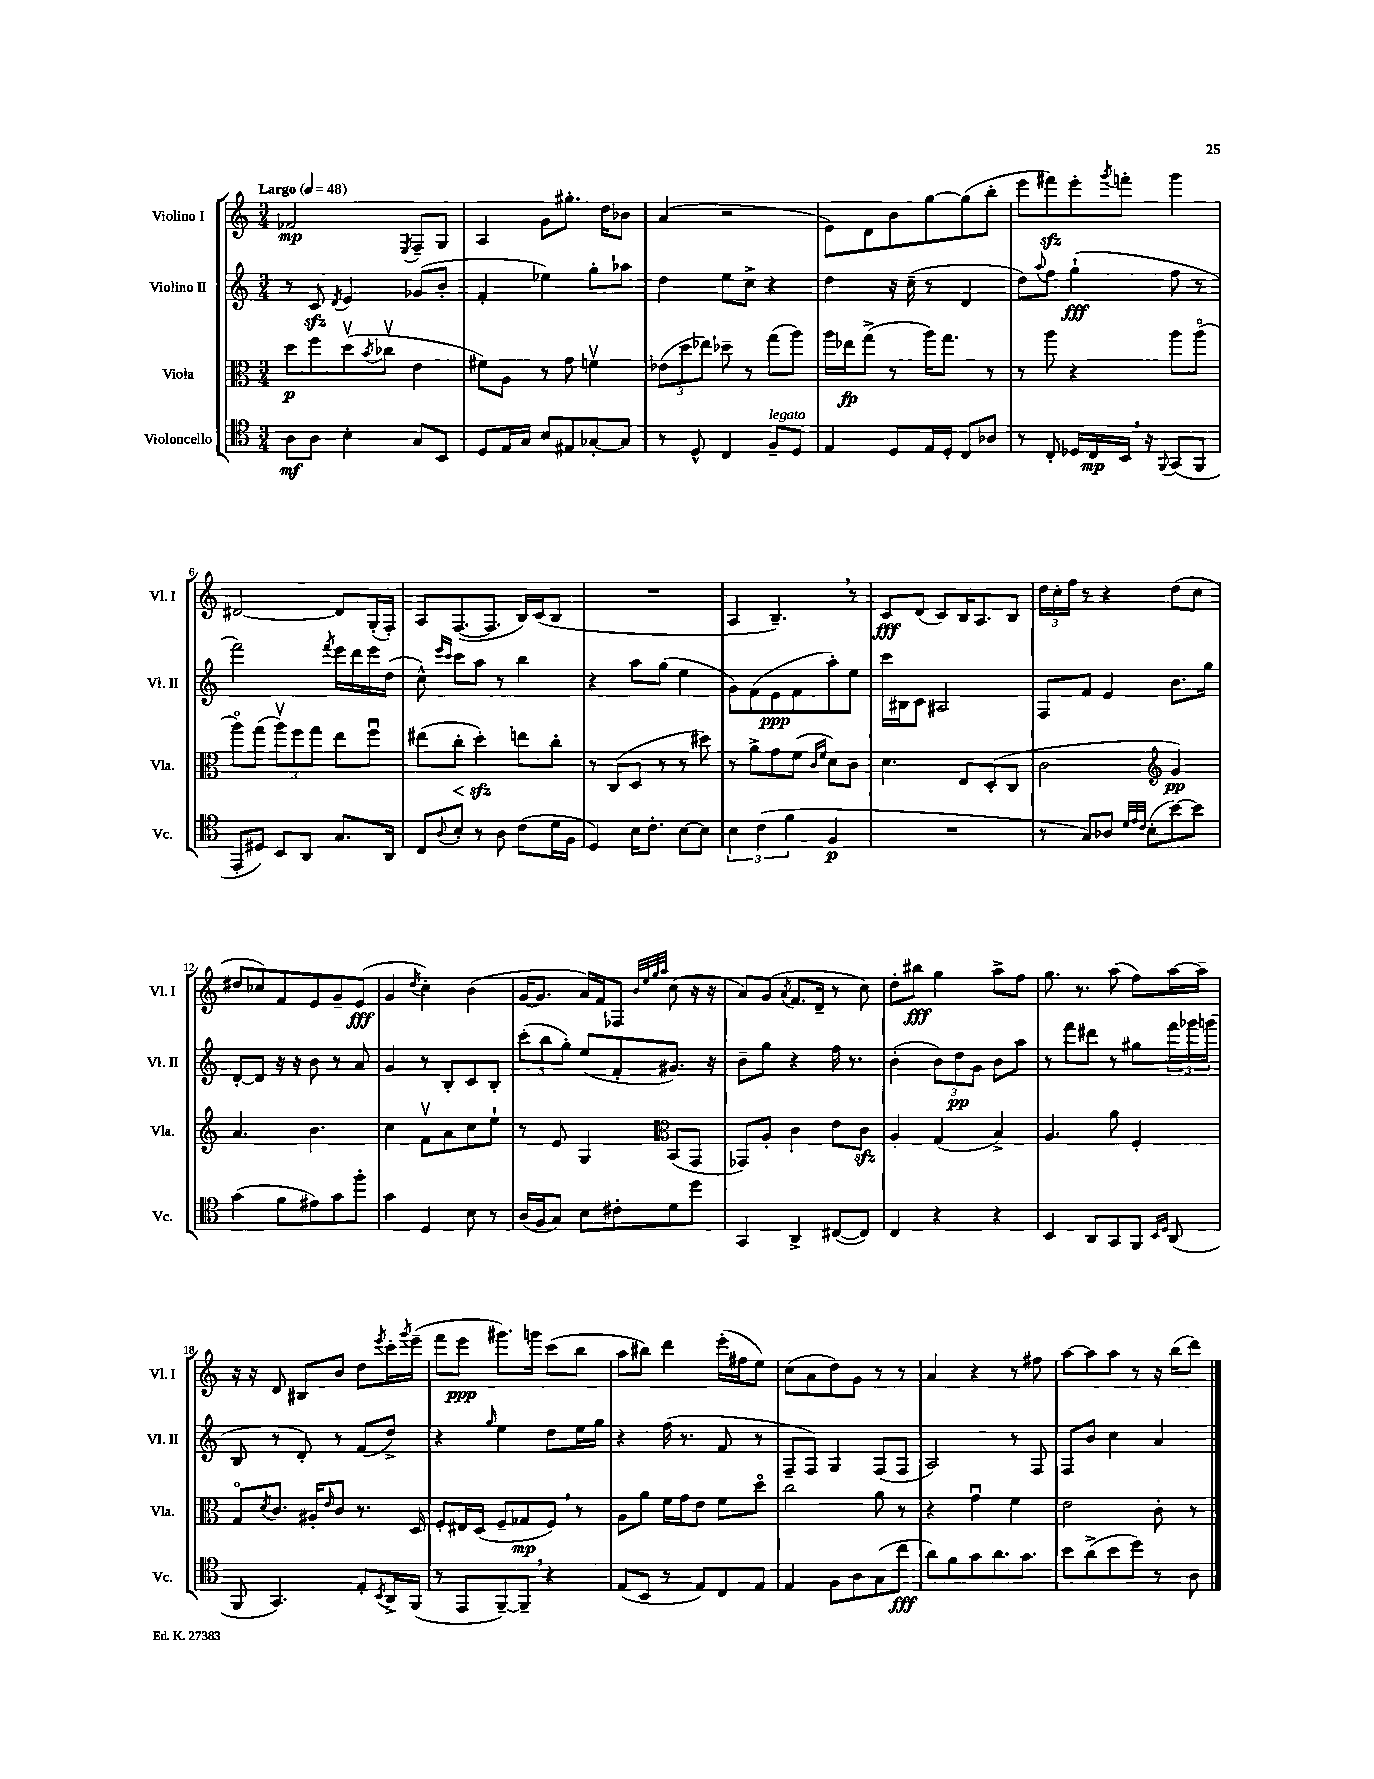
<<
\new StaffGroup <<
\new Staff = "s0" \with { instrumentName = "Violino I" shortInstrumentName = "Vl. I" } {
    \clef treble \key c \major \numericTimeSignature \time 3/4 \tempo "Largo" 4 = 48
    fes'2\mp \acciaccatura { e8 } f8-- g8 |
    a4 g'8 gis''8.-. d''16 bes'8 |
    a'4( r2 |
    e'8) d'8 b'8 g''8~ g''8( b''8-. |
    e'''8 fis'''8\sfz) e'''8-. \acciaccatura { g'''8 } f'''8-. g'''4 |
    dis'2~ dis'8 g16-.( f16-.) |
    a8 f8.~( f8. b16) c'16( b8 |
    R2. |
    a4 b4.--) \breathe r8 |
    c'8\fff d'8( c'8) b16 a8. b8 |
    \tuplet 3/2 { d''16 c''16-. f''16 } r8 r4 d''8( c''8 |
    dis''8 ces''8) f'8 e'8 g'8-- e'8\fff( |
    g'4 \acciaccatura { d''8 } c''4-.) b'4( |
    g'16~ g'8. a'16) f'16 fes8 \grace { b'32 e''32 g''32 a''32 } c''8( r16 r16 |
    a'8) g'8( \acciaccatura { a'8 } f'8. d'16-- r8 c''8) |
    d''8-. bis''8\fff g''4 a''8-> f''8 |
    g''8. r8. a''8( f''8) a''16~ a''16-- |
    r16 r16 d'8 bis8 b'8 d''8 \acciaccatura { e'''8 } c'''16-. \acciaccatura { g'''8 } e'''16--( |
    f'''8 e'''8\ppp gis'''8.) g'''16 c'''8( b''8 |
    a''8 bis''8) d'''4 e'''16-.( fis''16 e''8) |
    c''8( a'8 d''8) g'8 r8 r8 |
    a'4 r4 r8 fis''8 |
    a''8~ a''8 a''8 r8 r16 b''16( d'''8) \bar "|." |
}
\new Staff = "s1" \with { instrumentName = "Violino II" shortInstrumentName = "Vl. II" } {
    \clef treble \key c \major \numericTimeSignature \time 3/4
    r8 c'8\sfz \acciaccatura { d'8 } e'4 ges'8( b'8-. |
    f'4-. ees''4) g''8-. aes''8 |
    d''4 e''8 c''8-> r4 |
    d''4 r16 c''16--( r8 d'4 |
    d''8) \appoggiatura { a''8 } f''8 g''4-!\fff( f''8 r8 |
    f'''2) \acciaccatura { f'''8 } e'''16 d'''16 e'''16 d''16( |
    c''8-^) \grace { e'''16 c'''16 } c'''8 a''8 r8 b''4 |
    r4 a''8 g''8( e''4 |
    g'8) f'8( e'8\ppp f'8 a''8-.) e''8 |
    c'''16 bis16 c'8 ais2 |
    f8 f'8 e'4 b'8. g''16 |
    d'8~-. d'8 r16 r16 b'8 r8 a'8 |
    g'4 r8 b8-. c'8 b8-. |
    \tuplet 3/2 { c'''8-.( b''8 g''8-.) } e''8( f'8-. gis'8.) r16 |
    b'8-- g''8 r4 f''16 r8. |
    b'4-.( \tuplet 3/2 { b'8) d''8\pp g'8 } b'8 a''8 |
    r8 f'''8 dis'''8 r8 gis''8 \tuplet 3/2 { f'''16 ges'''16 g'''16( } |
    b8 r8 d'8-.) r8 f'8( d''8->) |
    r4 \grace { g''16 } e''4 d''8 e''16 g''16 |
    r4 f''16( r8. f'8 r8 |
    f8-- f8) g4 f8( f8 |
    a2) r8 f8 |
    f8 b'8 c''4 a'4 \bar "|." |
}
\new Staff = "s2" \with { instrumentName = "Viola" shortInstrumentName = "Vla." } {
    \clef alto \key c \major \numericTimeSignature \time 3/4
    d''8\p f''8 d''8\upbow( \acciaccatura { b'8 } ces''8\upbow e'4 |
    fis'8) a8 r8 g'8 f'4\upbow |
    \tuplet 3/2 { ees'8( d''8 ees''8) } des''8-- r8 g''8( a''8) |
    a''16 ees''16\fp g''8->( r8 a''16) g''8. r8 |
    r8 a''8 r4 a''8 a''8\flageolet( |
    a''8\flageolet) g''8( \tuplet 3/2 { a''8\upbow) f''8 g''8 } e''8 f''8\downbow |
    eis''8( c''8-.\< d''4-.\sfz\!) e''8 c''8-. |
    r8 c8( d8 r8 r8 dis''8) |
    r8 a'8-> g'8 f'8( \grace { c'16 f'16 } d'8) c'8 |
    d'4. e8 d8-.( c8 |
    c'2 \clef treble g'4\pp) |
    a'4. b'4. |
    c''4 f'8\upbow a'8 c''8 e''8-! |
    r8 e'8 g4 \clef alto b,8( g,8 |
    ges,8) a8-. c'4 e'8 c'8\sfz |
    a4-. g4( b4->) |
    a4. a'8 f4-. |
    g8\flageolet \acciaccatura { d'8 } c'8. ais16-. \grace { e'16 } c'8 r8. d16 |
    f8-. eis16 d16( f8-- ges8\mp f8) \breathe r8 |
    a8 a'8 f'16 g'16 e'8 f'8 d''8\flageolet |
    c''2 a'8 r8 |
    r4 g'4\downbow f'4 |
    e'2 c'8-. r8 \bar "|." |
}
\new Staff = "s3" \with { instrumentName = "Violoncello" shortInstrumentName = "Vc." } {
    \clef tenor \key c \major \numericTimeSignature \time 3/4
    a8\mf a8 b4-. g8 b,8 |
    d8 e16 g16 b8 eis8 ges8~-. ges8 |
    r8 d8-^ c4 f8--^\markup { \italic "legato" } d8 |
    e4 d8 e16 d16-. c8 aes8 |
    r8 c8-. des16 c16\mp b,16 \breathe r16 \appoggiatura { f,8 } g,8( f,8 |
    e,8-. dis8) b,8 a,8 g8. a,16 |
    c8 \appoggiatura { a8 } b8-. r8 a8 c'8( d'16 f16 |
    d4) b16 c'8.-. b8~ b8 |
    \tuplet 3/2 { b4 c'4( f'4 } f4\p |
    R2. |
    r8 g8) aes8 \grace { d'32 e'32 c'32 } b8-.( b'8~) b'8 |
    g'4( f'8 eis'8) g'8 f''8-. |
    g'4 d4 b8 r8 |
    a16( f16 g8) b8 cis'8-. d'8 d''8 |
    g,4 a,4-> cis8~( cis8) |
    c4 r4 r4 |
    b,4 a,8 g,8 f,8 \grace { b,16 d16 } a,8( |
    f,8 g,4.) e8-. \acciaccatura { b,8 } a,16-> f,16( |
    r8 e,8 f,8~--) f,8-- \breathe r4 |
    e8( b,8 r8 e8) c8 e8 |
    e4 f8 a8 g8( c''8\fff |
    a'8) f'8 g'8 a'8. g'8. |
    b'8 a'8->( b'8 d''8) r8 a8 \bar "|." |
}
>>
>>
